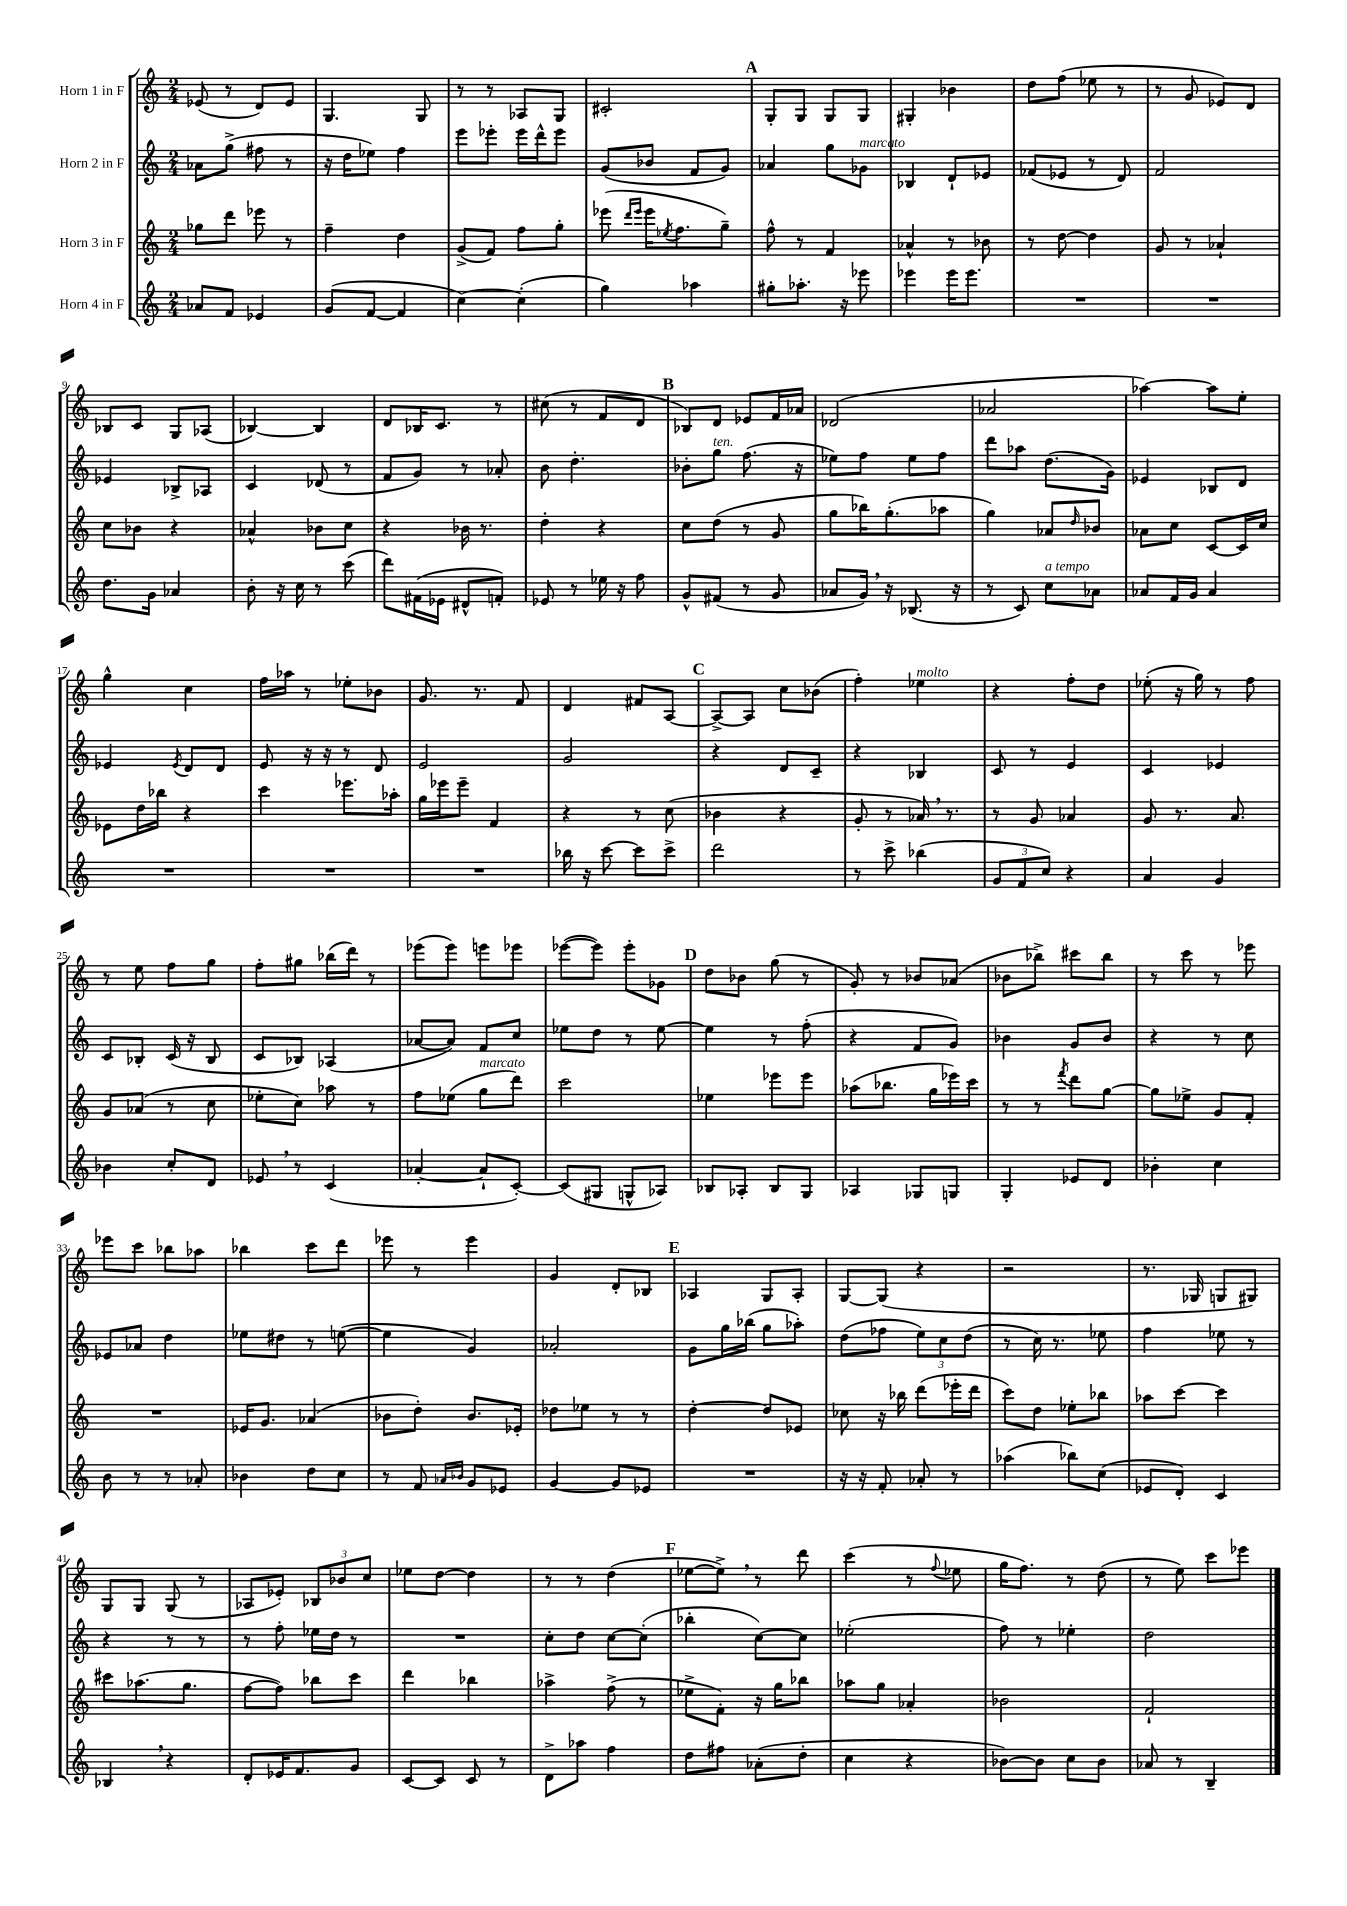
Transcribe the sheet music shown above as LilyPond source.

<<
\new StaffGroup <<
\new Staff = "s0" \with { instrumentName = "Horn 1 in F" } {
    \clef treble \key c \major \numericTimeSignature \time 2/4
    ees'8( r8 d'8) ees'8 |
    g4. g8 |
    r8 r8 aes8 g8 |
    cis'2-. |
    \mark \markup { \bold "A" } g8-. g8 g8 g8 |
    gis4-. bes'4 |
    d''8 f''8( ees''8 r8 |
    r8 g'8 ees'8) d'8 |
    bes8 c'8 g8 aes8( |
    bes4~) bes4 |
    d'8 bes16 c'8. r8 |
    cis''8( r8 f'8 d'8 |
    \mark \markup { \bold "B" } bes8) d'8 ees'8 f'16 aes'16 |
    des'2( |
    aes'2 |
    aes''4~) aes''8 e''8-. |
    g''4-^ c''4 |
    f''16 aes''16 r8 ees''8-. bes'8 |
    g'8. r8. f'8 |
    d'4 fis'8 a8~ |
    \mark \markup { \bold "C" } a8~-> a8 c''8 bes'8( |
    f''4-.) ees''4^\markup { \italic "molto" } |
    r4 f''8-. d''8 |
    ees''8-.( r16 g''16) r8 f''8 |
    r8 e''8 f''8 g''8 |
    f''8-. gis''8 bes''16( d'''16) r8 |
    ees'''8( ees'''8) e'''8 ees'''8 |
    ees'''8~( ees'''8) ees'''8-. ges'8 |
    \mark \markup { \bold "D" } d''8 bes'8 g''8( r8 |
    g'8-.) r8 bes'8 aes'8( |
    bes'8 bes''8->) cis'''8 bes''8 |
    r8 c'''8 r8 ees'''8 |
    ees'''8 c'''8 bes''8 aes''8 |
    bes''4 c'''8 d'''8 |
    ees'''8 r8 ees'''4 |
    g'4 d'8-. bes8 |
    \mark \markup { \bold "E" } aes4 g8 aes8-. |
    g8~ g8( r4 |
    r2 |
    r8. ges16 g8 gis8) |
    g8 g8 g8( r8 |
    aes8 ees'8-.) \tuplet 3/2 { bes8 bes'8 c''8 } |
    ees''8 d''8~ d''4 |
    r8 r8 d''4( |
    \mark \markup { \bold "F" } ees''8~ ees''8->) \breathe r8 d'''8 |
    c'''4( r8 \appoggiatura { f''8 } ees''8 |
    g''16 f''8.) r8 d''8( |
    r8 e''8) c'''8 ees'''8 \bar "|." |
}
\new Staff = "s1" \with { instrumentName = "Horn 2 in F" } {
    \clef treble \key c \major \numericTimeSignature \time 2/4
    aes'8 g''8->( fis''8 r8 |
    r16 d''16 ees''8) f''4 |
    e'''8 ees'''8-. ees'''16 d'''16-^ ees'''8 |
    g'8( bes'8 f'8 g'8) |
    \mark \markup { \bold "A" } aes'4 g''8 ges'8^\markup { \italic "marcato" } |
    bes4 d'8-! ees'8 |
    fes'8( ees'8 r8 d'8) |
    f'2 |
    ees'4 bes8-> aes8 |
    c'4 des'8( r8 |
    f'8 g'8) r8 aes'8-. |
    b'8 d''4.-. |
    \mark \markup { \bold "B" } bes'8-. g''8^\markup { \italic "ten." } f''8.( r16 |
    ees''8) f''8 ees''8 f''8 |
    d'''8 aes''8 d''8.( g'16) |
    ees'4 bes8 d'8 |
    ees'4 \acciaccatura { ees'8 } d'8 d'8 |
    e'8 r16 r16 r8 d'8 |
    e'2 |
    g'2 |
    \mark \markup { \bold "C" } r4 d'8 c'8-- |
    r4 bes4 |
    c'8 r8 e'4 |
    c'4 ees'4 |
    c'8 bes8-. c'16( r16 bes8 |
    c'8 bes8) aes4( |
    aes'8~ aes'8) f'8 c''8 |
    ees''8 d''8 r8 ees''8~ |
    \mark \markup { \bold "D" } ees''4 r8 f''8-.( |
    r4 f'8 g'8) |
    bes'4 g'8 bes'8 |
    r4 r8 c''8 |
    ees'8 aes'8 d''4 |
    ees''8 dis''8 r8 e''8~( |
    e''4 g'4) |
    aes'2-. |
    \mark \markup { \bold "E" } g'8 g''16 bes''16( g''8 aes''8-.) |
    d''8( fes''8 \tuplet 3/2 { e''8) c''8 d''8( } |
    r8 c''16) r8. ees''8 |
    f''4 ees''8 r8 |
    r4 r8 r8 |
    r8 f''8-. ees''16 d''16 r8 |
    R2 |
    c''8-. d''8 c''8~ c''8-.( |
    \mark \markup { \bold "F" } bes''4-. c''8~) c''8 |
    ees''2-.( |
    f''8) r8 ees''4-. |
    d''2 \bar "|." |
}
\new Staff = "s2" \with { instrumentName = "Horn 3 in F" } {
    \clef treble \key c \major \numericTimeSignature \time 2/4
    ges''8 d'''8 ees'''8 r8 |
    f''4-- d''4 |
    g'8->( f'8) f''8 g''8-. |
    ees'''8( \grace { d'''16 ees'''16 } ees'''16 \acciaccatura { ees''8 } f''8. g''8--) |
    \mark \markup { \bold "A" } f''8-^ r8 f'4 |
    aes'4-^ r8 bes'8 |
    r8 d''8~ d''4 |
    g'8 r8 aes'4-! |
    c''8 bes'8 r4 |
    aes'4-^ bes'8 c''8 |
    r4 bes'16 r8. |
    d''4-. r4 |
    \mark \markup { \bold "B" } c''8 d''8( r8 g'8 |
    g''8 bes''16) g''8.-.( aes''8 |
    g''4) aes'8 \grace { d''16 } bes'8 |
    aes'8 c''8 c'8~ c'16 c''16 |
    ees'8 d''16 bes''16 r4 |
    c'''4 ees'''8. aes''16-. |
    g''16 ees'''16 ees'''8-- f'4 |
    r4 r8 c''8( |
    \mark \markup { \bold "C" } bes'4 r4 |
    g'8-. r8 aes'16) \breathe r8. |
    r8 g'8 aes'4 |
    g'8 r8. a'8. |
    g'8 aes'8( r8 c''8 |
    ees''8-. c''8) aes''8 r8 |
    f''8 ees''8( g''8^\markup { \italic "marcato" } d'''8) |
    c'''2 |
    \mark \markup { \bold "D" } ees''4 ees'''8 ees'''8 |
    aes''8( bes''8. g''16 ees'''16) c'''16 |
    r8 r8 \acciaccatura { f'''8 } d'''8 g''8~ |
    g''8 ees''8-> g'8 f'8-. |
    R2 |
    ees'16 g'8. aes'4( |
    bes'8 d''8-.) bes'8. ees'16-. |
    des''8 ees''8 r8 r8 |
    \mark \markup { \bold "E" } d''4~-. d''8 ees'8 |
    ces''8 r16 bes''16 d'''8( ees'''16-. d'''16 |
    c'''8) d''8 ees''8-. bes''8 |
    aes''8 c'''8~ c'''4 |
    cis'''8 aes''8.( g''8. |
    f''8~ f''8) bes''8 c'''8 |
    d'''4 bes''4 |
    aes''4-> f''8->( r8 |
    \mark \markup { \bold "F" } ees''8-> f'8-.) r16 g''16 bes''8 |
    aes''8 g''8 aes'4-. |
    bes'2 |
    f'2-! \bar "|." |
}
\new Staff = "s3" \with { instrumentName = "Horn 4 in F" } {
    \clef treble \key c \major \numericTimeSignature \time 2/4
    aes'8 f'8 ees'4 |
    g'8( f'8~ f'4 |
    c''4~) c''4-.( |
    g''4) aes''4 |
    \mark \markup { \bold "A" } gis''8-. aes''8.-. r16 ees'''8 |
    ees'''4 ees'''16 ees'''8. |
    R2 |
    R2 |
    d''8. g'16 aes'4 |
    b'8-. r16 c''16 r8 c'''8( |
    d'''8) fis'16( ees'16 dis'8-^ f'8-.) |
    ees'8 r8 ees''16 r16 f''8 |
    \mark \markup { \bold "B" } g'8-^ fis'8( r8 g'8 |
    aes'8 g'16) \breathe r16 bes8.( r16 |
    r8 c'8) c''8^\markup { \italic "a tempo" } aes'8 |
    aes'8 f'16 g'16 aes'4 |
    R2 |
    R2 |
    R2 |
    bes''16 r16 c'''8~ c'''8 c'''8-> |
    \mark \markup { \bold "C" } d'''2 |
    r8 c'''8-> bes''4( |
    \tuplet 3/2 { g'8 f'8 c''8) } r4 |
    a'4 g'4 |
    bes'4 c''8-. d'8 |
    ees'8 \breathe r8 c'4( |
    aes'4~-. aes'8-! c'8~-.) |
    c'8( gis8 g8-^ aes8) |
    \mark \markup { \bold "D" } bes8 aes8-. bes8 g8 |
    aes4 ges8 g8 |
    g4-. ees'8 d'8 |
    bes'4-. c''4 |
    b'8 r8 r8 aes'8-. |
    bes'4 d''8 c''8 |
    r8 f'8 \grace { aes'16 bes'16 } g'8 ees'8 |
    g'4~ g'8 ees'8 |
    \mark \markup { \bold "E" } R2 |
    r16 r16 f'8-. aes'8-. r8 |
    aes''4( bes''8) c''8( |
    ees'8 d'8-.) c'4 |
    bes4 \breathe r4 |
    d'8-. ees'16 f'8. g'8 |
    c'8~ c'8 c'8 r8 |
    d'8-> aes''8 f''4 |
    \mark \markup { \bold "F" } d''8 fis''8 aes'8-.( d''8-. |
    c''4 r4 |
    bes'8~) bes'8 c''8 bes'8 |
    aes'8 r8 b4-- \bar "|." |
}
>>
>>
